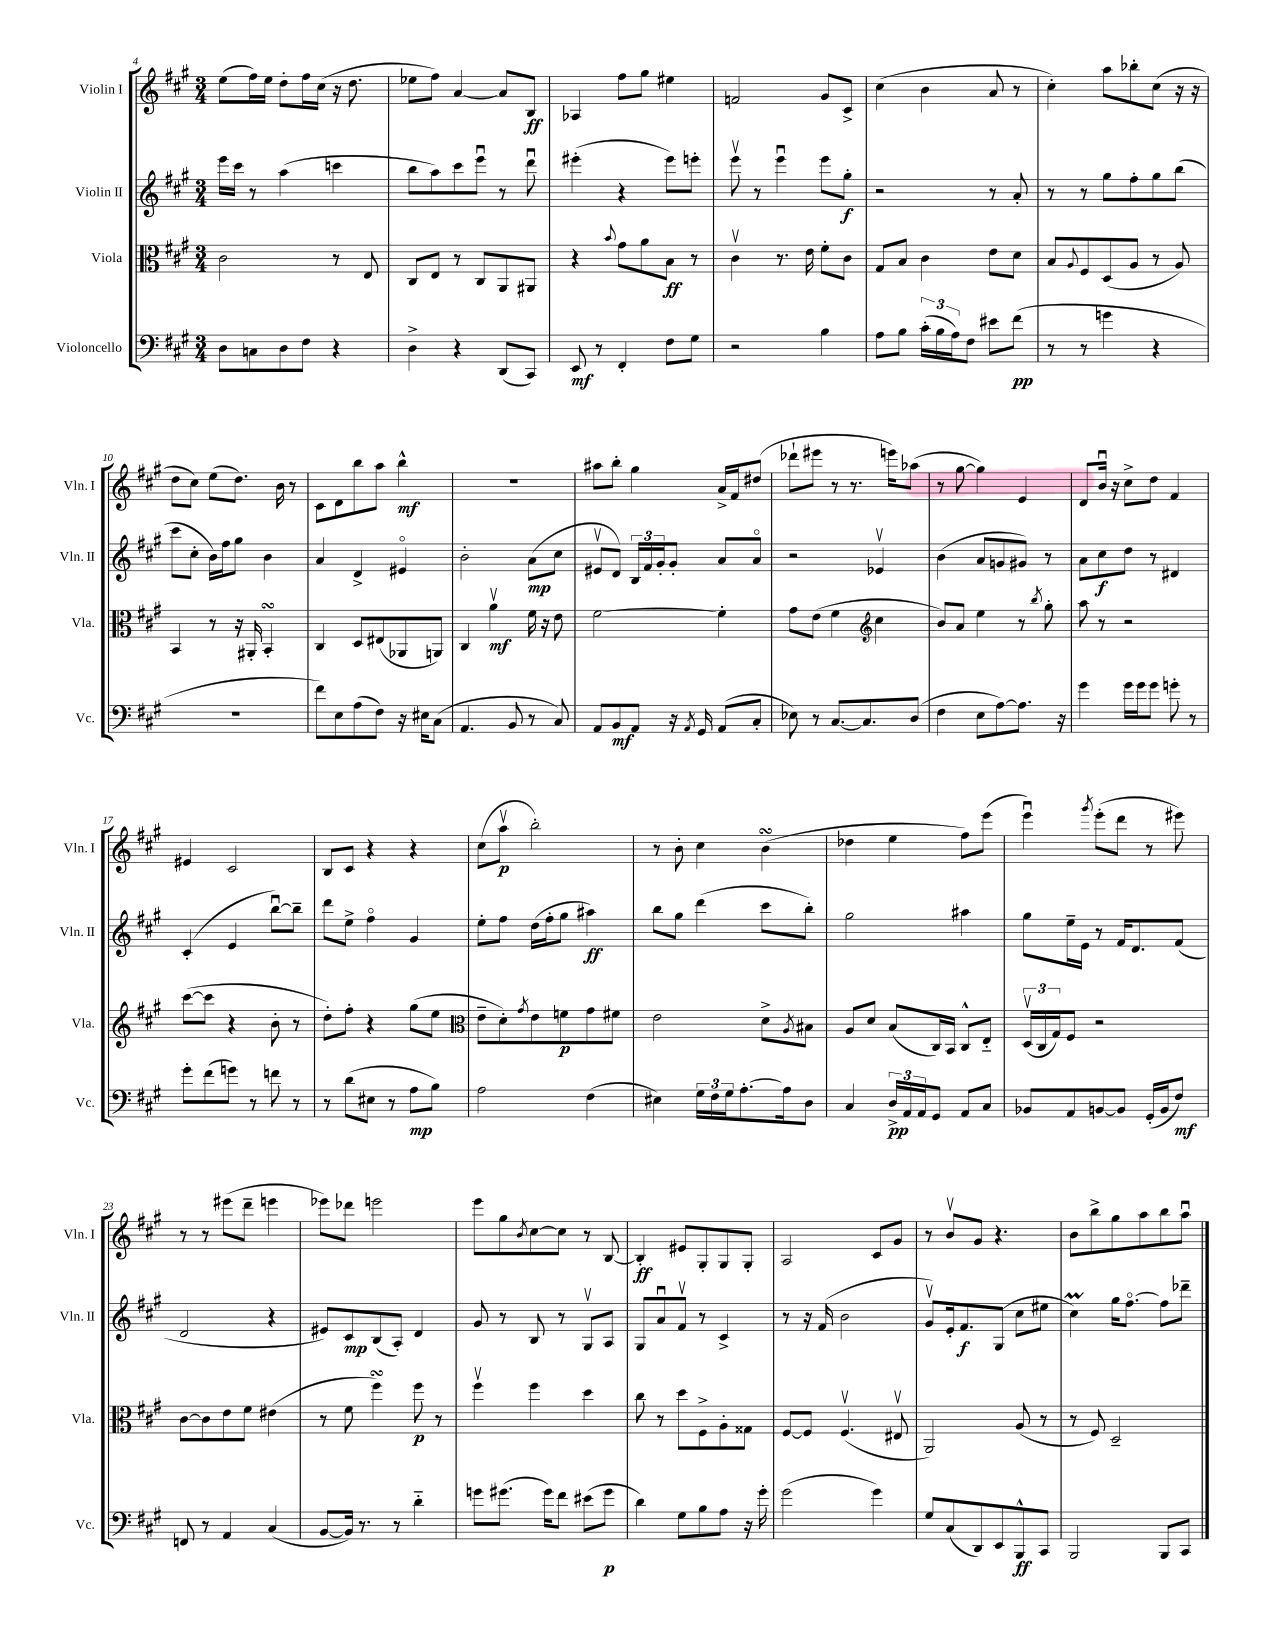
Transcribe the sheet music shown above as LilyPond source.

<<
\new StaffGroup <<
\new Staff = "s0" \with { instrumentName = "Violin I" shortInstrumentName = "Vln. I" } {
    \clef treble \key a \major \numericTimeSignature \time 3/4
    e''8( fis''16) e''16 d''8-. fis''16 cis''16( r16 d''8. |
    ees''8 fis''8) a'4~ a'8 b8\ff |
    aes4 fis''8 gis''8 eis''4 |
    f'2 gis'8 cis'8-> |
    cis''4( b'4 a'8 r8 |
    cis''4-.) a''8 bes''8-. cis''8( r16 r16 |
    d''8 cis''8) e''8( d''8.) b'16 r8 |
    cis'8 d'8 b''8 a''8 b''4-^\mf |
    R2. |
    ais''8 b''8-. gis''4 a'16-> fis'16 dis''8( |
    des'''8-! eis'''8 r8 r8. e'''16) aes''8( |
    r8 gis''8~ gis''4) e'4 |
    d'8 b'16\downbow r16 cis''8-> d''8 fis'4 |
    eis'4 cis'2 |
    b8 cis'8 r4 r4 |
    cis''8( a''8\upbow\p b''2-.) |
    r8 b'8-. cis''4 b'4\turn( |
    des''4 e''4 fis''8) e'''8( |
    e'''4\downbow) \acciaccatura { gis'''8 } e'''8-.( d'''8 r8 eis'''8) |
    r8 r8 eis'''8( d'''8-- e'''4 |
    ees'''8) des'''8 e'''2 |
    e'''8 gis''8 \acciaccatura { b'8 } cis''8~ cis''8 r8 b8~ |
    b4-.\ff eis'8 gis8-. gis8 gis8-. |
    a2 cis'8 gis'8 |
    r8 b'8\upbow gis'8 r4. |
    b'8 b''8-> gis''8 a''8 b''8 a''8\downbow \bar "|." |
}
\new Staff = "s1" \with { instrumentName = "Violin II" shortInstrumentName = "Vln. II" } {
    \clef treble \key a \major \numericTimeSignature \time 3/4
    e'''16 cis'''16 r8 a''4( c'''4 |
    b''8 a''8) cis'''8 e'''8\downbow r8 d'''8\downbow |
    eis'''4-.( r4 eis'''8) e'''8-. |
    e'''8\upbow r8 e'''4\downbow e'''8 gis''8-.\f |
    r2 r8 a'8-. |
    r8 r8 gis''8 fis''8-. gis''8 b''8( |
    cis'''8 cis''8-. b'16) fis''16 gis''8 b'4 |
    a'4 d'4-> eis'4\flageolet |
    b'2-. a'8\mp( cis''8 |
    eis'8\upbow d'8) \tuplet 3/2 { b16 fis'16 gis'16-. } gis'8-. a'8 a'8\flageolet |
    r2 ees'4\upbow |
    b'4( a'8 g'8 gis'8) r8 |
    a'8 cis''8\f d''8 r8 dis'4 |
    cis'4-.( e'4 b''8~\downbow) b''8-- |
    d'''8 e''8-> fis''4\flageolet gis'4 |
    e''8-. fis''8 d''16( fis''16-. gis''8 ais''4\ff) |
    b''8 gis''8 d'''4( cis'''8 b''8-.) |
    gis''2 ais''4 |
    gis''8 e''16-- e'16 r8 fis'16 d'8. fis'8( |
    d'2 r4 |
    eis'8) cis'8\mp b8( a8-.) d'4 |
    gis'8 r8 b8 r8 gis8\upbow a8 |
    gis8 a'8\downbow fis'8\upbow r8 cis'4-> |
    r8 r16 fis'16( b'2 |
    gis'8\upbow) e'16-. fis'8.\f gis8( cis''8 eis''8 |
    cis''4\prall) gis''16 fis''8.~\flageolet fis''8 des'''8-- \bar "|." |
}
\new Staff = "s2" \with { instrumentName = "Viola" shortInstrumentName = "Vla." } {
    \clef alto \key a \major \numericTimeSignature \time 3/4
    cis'2 r8 e8 |
    cis8 e8 r8 cis8 a,8 ais,8 |
    r4 \appoggiatura { b'8 } gis'8 a'8 b8\ff r8 |
    cis'4\upbow r8. e'16 fis'8-. cis'8 |
    gis8 b8 cis'4 e'8 d'8 |
    b8 \appoggiatura { a8 } fis8 d8( a8 r8 a8) |
    b,4 r8 r16 ais,16-. b,4-.\turn |
    cis4 d8 eis8( aes,8 a,8) |
    cis4 a'4\upbow\mf fis'16 r16 e'8 |
    fis'2~ fis'4-. |
    gis'8 e'8( fis'4 \clef treble cis''4 |
    b'8) a'8 e''4 r8 \acciaccatura { b''8 } gis''8-. |
    a''8 r8 r2 |
    cis'''8~( cis'''8 r4 b'8-. r8 |
    d''8-.) fis''8-. r4 gis''8( e''8 |
    \clef alto e'8-- d'8-.) \acciaccatura { gis'8 } e'8 f'8\p gis'8 fis'8 |
    e'2 d'8-> \acciaccatura { a8 } bis8 |
    a8 d'8 b8( cis16) b,16 cis8-^ e8-_ |
    \tuplet 3/2 { d16\upbow( cis16 gis16) } fis8 r2 |
    cis'8~ cis'8 e'8 fis'8 eis'4( |
    r8 fis'8 fis''4\turn) fis''8\p r8 |
    fis''4\upbow fis''4 d''4 |
    cis''8 r8 d''8 fis8-> a8-. gisis8 |
    fis8~ fis8 fis4.\upbow( eis8\upbow |
    a,2) a8( r8 |
    r8 fis8) d2-- \bar "|." |
}
\new Staff = "s3" \with { instrumentName = "Violoncello" shortInstrumentName = "Vc." } {
    \clef bass \key a \major \numericTimeSignature \time 3/4
    d8 c8 d8 fis8 r4 |
    d4-> r4 d,8( cis,8) |
    e,8\mf r8 fis,4-. fis8 gis8 |
    r2 b4 |
    a8 b8 \tuplet 3/2 { cis'16-.( b16 a16) } fis8 eis'8 fis'8\pp( |
    r8 r8 g'4 r4 |
    R2. |
    fis'8) e8 a8( fis8) r16 eis16 cis8( |
    a,4. b,8 r8 cis8) |
    a,8 b,8\mf a,8 r16 \acciaccatura { a,8 } gis,16 a,8( cis8-. |
    ees8) r8 cis8.~ cis8. d8( |
    fis4 e8 a8~) a8. r16 |
    gis'4 gis'16 gis'16 gis'8 g'8-. r8 |
    gis'8-. fis'8( g'8) r8 f'8 r8 |
    r8 d'8( eis8 r8 a8\mp b8) |
    a2 fis4( |
    eis4) \tuplet 3/2 { gis16 fis16 gis16 } a8.~-. a16 d8 |
    cis4 \tuplet 3/2 { d16->\pp a,16 a,16 } gis,8 a,8 cis8 |
    bes,8 a,8 b,8~ b,8 gis,16-.( b,16 fis8\mf) |
    f,8 r8 a,4 cis4( |
    b,8~ b,16) r8. r8 d'4-_ |
    g'8 gis'8.( gis'16) fis'8 eis'8( gis'8\p |
    d'4) gis8 b8 a8 r16 gis'16-. |
    gis'2( gis'4) |
    gis8 cis8( d,8) e,8 b,,8-^\ff cis,8 |
    b,,2 b,,8 cis,8 \bar "|." |
}
>>
>>
\layout { \context { \Score currentBarNumber = #4 } }
